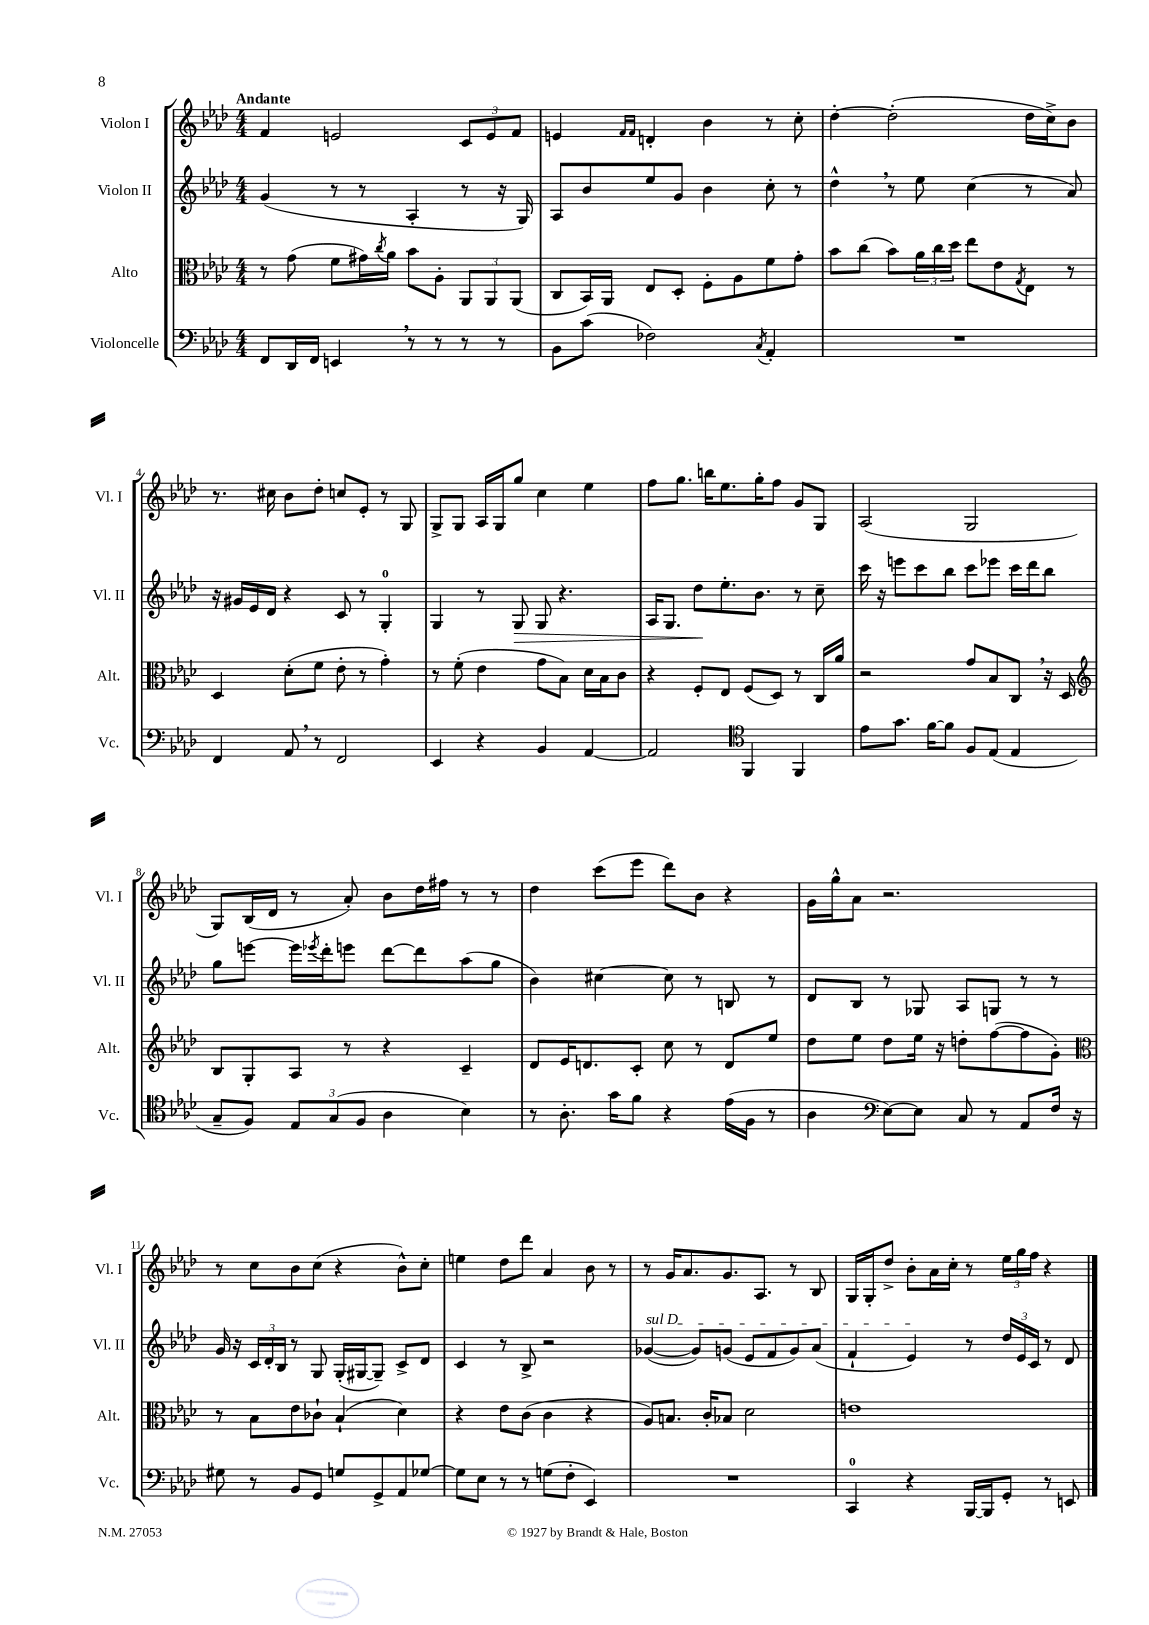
<<
\new StaffGroup <<
\new Staff = "s0" \with { instrumentName = "Violon I" shortInstrumentName = "Vl. I" } {
    \clef treble \key aes \major \numericTimeSignature \time 4/4 \tempo "Andante"
    f'4 e'2 \tuplet 3/2 { c'8 e'8 f'8 } |
    e'4 \grace { f'16 f'16 } d'4-. bes'4 r8 c''8-. |
    des''4~-. des''2-.( des''16 c''16->) bes'8 |
    r8. cis''16 bes'8 des''8-. c''8 ees'8-. r8 g8 |
    g8-> g8 aes16 g16 g''8 c''4 ees''4 |
    f''8 g''8. b''16 ees''8. g''16-. f''8 g'8 g8 |
    aes2( g2 |
    g8) bes16( des'16 r8 aes'8-.) bes'8 des''16 fis''16 r8 r8 |
    des''4 c'''8( ees'''8 des'''8) bes'8 r4 |
    g'16 g''16-^ aes'8 r2. |
    r8 c''8 bes'8 c''8( r4 bes'8-^) c''8-. |
    e''4 des''8 des'''8 aes'4 bes'8 r8 |
    r8 g'16 aes'8. g'8. aes8. r8 bes8 |
    g16 g16-. des''8-> bes'8-. aes'16 c''16-. r8 \tuplet 3/2 { ees''16 g''16 f''16 } r4 \bar "|." |
}
\new Staff = "s1" \with { instrumentName = "Violon II" shortInstrumentName = "Vl. II" } {
    \clef treble \key aes \major \numericTimeSignature \time 4/4
    g'4( r8 r8 aes4-. r8 r16 g16) |
    aes8 bes'8 ees''8 g'8 bes'4 c''8-. r8 |
    des''4-^ \breathe r8 ees''8 c''4( r8 aes'8) |
    r16 gis'16 ees'16 des'16 r4 c'8 r8 g4-0-. |
    g4 r8 g8\> g8 r4. |
    aes16 g8. des''8\! ees''8.-. bes'8. r8 c''8-- |
    c'''16 r16 e'''8 c'''8 bes''8 c'''8 ees'''8 c'''16 des'''16 bes''8 |
    g''8 e'''8~ e'''16 \acciaccatura { ees'''8 } des'''16-. e'''8 des'''8~ des'''8 aes''8( g''8 |
    bes'4) cis''4~ cis''8 r8 b8 r8 |
    des'8 bes8 r8 ges8 aes8 g8 r8 r8 |
    g'16 r16 \tuplet 3/2 { c'16 des'16-. bes16 } r8 g8 g16-.( gis16~ gis8--) c'8-> des'8 |
    c'4 r8 bes8-> r2 |
    \once \override TextSpanner.bound-details.left.text = \markup { \italic "sul D" } ges'4~\startTextSpan( ges'8) g'8( ees'8 f'8 g'8) aes'8( |
    f'4-! ees'4\stopTextSpan) r8 \tuplet 3/2 { des''16 ees'16 c'16 } r8 des'8 \bar "|." |
}
\new Staff = "s2" \with { instrumentName = "Alto" shortInstrumentName = "Alt." } {
    \clef alto \key aes \major \numericTimeSignature \time 4/4
    r8 g'8( f'8 gis'16) \acciaccatura { c''8 } aes'16 bes'8 aes8-. \tuplet 3/2 { aes,8 aes,8 aes,8( } |
    c8 bes,16) aes,16 ees8 des8-. f8-. aes8 f'8 g'8-. |
    bes'8 c''8( bes'8) \tuplet 3/2 { aes'16 c''16 des''16 } ees''8 ees'8 \acciaccatura { g8 } ees8 r8 |
    des4 des'8-.( f'8 ees'8-. r8 g'4-.) |
    r8 f'8-.( ees'4 g'8 bes8) des'16 bes16 c'8 |
    r4 f8-. ees8 f8( des8) r8 c16 aes'16 |
    r2 g'8 bes8 c8 \breathe r16 des16 |
    \clef treble bes8 g8-. aes8 r8 r4 c'4-- |
    des'8 ees'16 d'8. c'8-. c''8 r8 d'8 ees''8 |
    des''8 ees''8 des''8 ees''16 r16 d''8-. f''8~( f''8 g'8-.) |
    \clef alto r8 bes8 ees'8 ces'8-! bes4-!( des'4) |
    r4 ees'8 c'8( c'4 r4 |
    aes8) b8. c'16-. bes8 des'2 |
    e'1 \bar "|." |
}
\new Staff = "s3" \with { instrumentName = "Violoncelle" shortInstrumentName = "Vc." } {
    \clef bass \key aes \major \numericTimeSignature \time 4/4
    f,8 des,16 f,16 e,4 \breathe r8 r8 r8 r8 |
    bes,8 c'8( fes2) \acciaccatura { c8 } aes,4-. |
    R1 |
    f,4 aes,8 \breathe r8 f,2 |
    ees,4 r4 bes,4 aes,4~ |
    aes,2 \clef tenor f,4 f,4 |
    ees'8 g'8. f'16~ f'8 f8 ees8( ees4 |
    g8-- f8) \tuplet 3/2 { ees8 g8( f8 } aes4 bes4) |
    r8 aes8.-. g'16 f'8 r4 ees'16( f16 r8 |
    aes4 \clef bass ees8~) ees8 c8 r8 aes,8 f16 r16 |
    gis8 r8 bes,8 g,8 g8 g,8-> aes,8 ges8~ |
    ges8 ees8 r8 r8 g8( f8-. ees,4) |
    R1 |
    c,4-0 r4 bes,,16~ bes,,16 g,8-. r8 e,8 \bar "|." |
}
>>
>>
